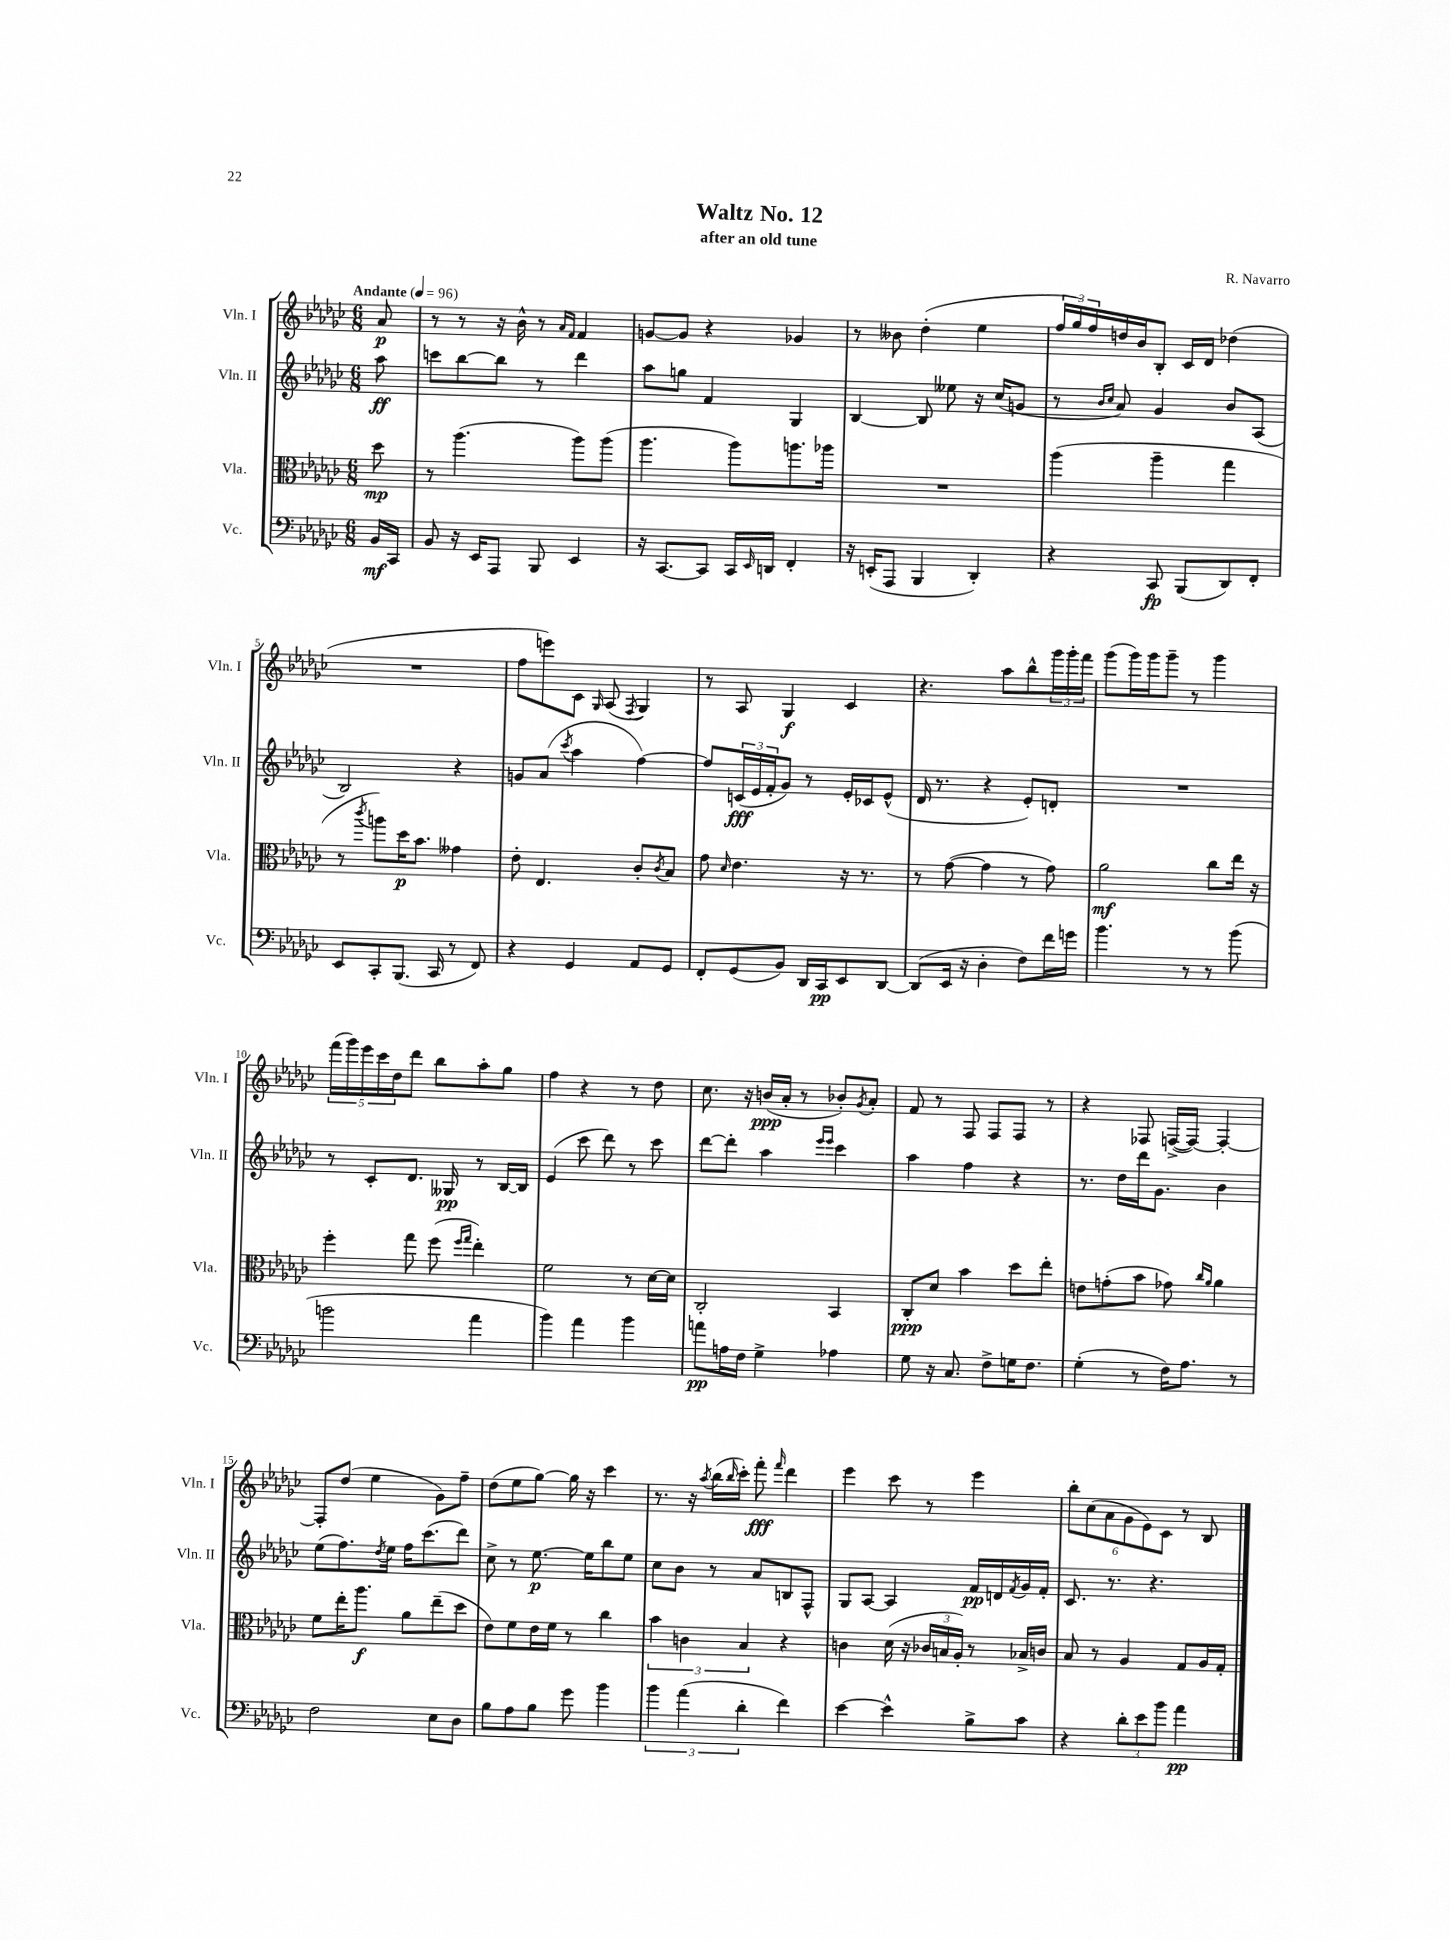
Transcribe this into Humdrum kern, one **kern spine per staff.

**kern	**kern	**kern	**kern
*staff4	*staff3	*staff2	*staff1
*clefF4	*clefC3	*clefG2	*clefG2
*k[b-e-a-d-g-c-]	*k[b-e-a-d-g-c-]	*k[b-e-a-d-g-c-]	*k[b-e-a-d-g-c-]
*M6/8	*M6/8	*M6/8	*M6/8
*MM96	*MM96	*MM96	*MM96
16BB-	8dd-	8aa-	8a-
16CC-	.	.	.
=	=	=	=
8BB-	8r	8ccc	8r
16r	(4.aa-	[8bb-	8r
16EE-	.	.	.
8AAA-	.	8bb-]	16r
.	.	.	16b-^^
8BBB-	.	8r	8r
.	.	.	16qqa-
.	.	.	16qqf
4EE-	8aa-)	4ddd-	4f
.	(8aa-	.	.
=	=	=	=
16r	4.aa-	8aa-	[8g
[8.CC-	.	.	.
.	.	8gg	8g]
8CC-]	.	4f	4r
16CC-	8aa-)	.	.
16qqEE-	.	.	.
16DD	.	.	.
4FF'	8.aa	4G-	4g-
.	16aa-	.	.
=	=	=	=
16r	2.r	[4B-	8r
(16EE'	.	.	.
8AAA-	.	.	8b--
4BBB-	.	8B-]	(4dd-'
.	.	8ee--	.
4DD-')	.	16r	4ee-
.	.	(16cc-	.
.	.	8g	.
=	=	=	=
4r	(4aa-	8r	24ff
.	.	.	24gg-)
.	.	.	24ff
.	.	16qqb-	.
.	.	16qqcc-	.
.	.	8a-)	16dd
.	.	.	16b-
8CC-	4aa-~	4g-	8B-'
(8BBB-	.	.	16c-
.	.	.	16d-
8DD-)	4gg-	8b-	(4dd-
8FF'	.	(8A-	.
=	=	=	=
8EE-	8r	2B-)	2.r
.	8qccc-	.	.
8CC-'	8aa)	.	.
(8.BBB-	16dd-	.	.
.	8.b-	.	.
16CC-	.	.	.
8r	4g--	4r	.
8FF)	.	.	.
=	=	=	=
4r	8e-'	8g	8ff
.	4.E-	(8a-	8eee)
.	.	8qccc-	.
4GG-	.	4aa-	8c-
.	.	.	16qqG-
.	.	.	(8A-
.	.	.	8qF
8AA-	8c-'	[4ff)	4G-)
.	8qc-	.	.
8GG-	8B-	.	.
=	=	=	=
8FF'	8g-	8ff]	8r
.	16qqd-	.	.
(8GG-	4.e-	(24c	8A-
.	.	24e-	.
.	.	24f'	.
8BB-)	.	8g-)	4G-
16DD-	.	8r	.
16CC-	.	.	.
8EE-	16r	16e-'	4c-
.	8.r	16c-	.
[8DD-	.	(8e-^^	.
=	=	=	=
(8DD-]	8r	16d-	4.r
.	.	8.r	.
16EE-	([8g-	.	.
16r	.	.	.
4D-'	4g-]	4r	.
.	.	.	8aa-
8F)	8r	8e-')	8bb-^^
16f	8g-)	8d'	24ggg-
.	.	.	24ggg-'
16g	.	.	.
.	.	.	24fff
=	=	=	=
4.b-	2a-	2.r	(8ggg-
.	.	.	16ggg-)
.	.	.	16ggg-
.	.	.	8ggg-~
8r	.	.	8r
8r	8cc-	.	4ggg-
(8b-	16ee-	.	.
.	16r	.	.
=	=	=	=
2b	4ff'	8r	(20fff
.	.	.	20ggg-)
.	.	.	20eee-
.	.	8c-'	.
.	.	.	20ccc-
.	.	.	20dd-
.	8gg-	8.d-	8ddd-
.	(8ff	.	8bb-
.	.	16G--	.
.	16qqff	.	.
.	16qqgg-	.	.
4a-	4ee-')	8r	8aa-'
.	.	[16B-	8gg-
.	.	16B-]	.
=	=	=	=
4b-)	2f	(4e-	4ff
4a-	.	8ccc-	4r
.	.	8ddd-)	.
4b-	8r	8r	8r
.	[16d-	8ccc-	8dd-
.	16d-]	.	.
=	=	=	=
8a	2C-'	[8ddd-	8.cc-
16A	.	8ddd-']	.
16F	.	.	16r
4G-^	.	4aa-	(16b
.	.	.	16a-'
.	.	.	8r
.	.	16qqeee-	.
.	.	16qqeee-	.
4A-	4BB-	4ccc-	8b-')
.	.	.	8qg-
.	.	.	8a-'
=	=	=	=
8G-	8C-'	4aa-	8f
16r	8d-	.	8r
8.C-	.	.	.
.	4b-	4ff	8F
8F^	.	.	8F
16G	8dd-	4r	8F
8.F	.	.	.
.	8ee-'	.	8r
=	=	=	=
(4G-'	8e	8.r	4r
.	(8g'	.	.
.	.	16dd-	.
8r	8b-	16ddd-	8F-
.	.	8.g-	.
16F)	8g-)	.	([16F^
8.A-	.	.	16F_)
.	16qqcc-	.	.
.	16qqa-	.	.
.	4a-	4b-	4F'_
8r	.	.	.
=	=	=	=
2F	8f	(8ee-	8F']
.	16ee-'	8.ff)	(8dd-
.	8.aa-	.	.
.	.	.	4ee-
.	.	8qdd-	.
.	.	16ee-	.
.	8a-	16ff	.
.	.	(8.ccc-	.
8E-	(8ee-~	.	8g-)
8D-	8dd-	8ddd-)	8ff~
=	=	=	=
8B-	8e-)	8cc-^	(8dd-
8A-	8f	8r	8ee-
8B-	16e-	[8.ee-	[8gg-)
.	16f	.	.
8g-	8r	.	16gg-]
.	.	16ee-]	16r
4b-	4cc-	8bb-	4ccc-
.	.	8ee-	.
=	=	=	=
6b-	6b-	8cc-	8.r
.	.	8b-	.
(6a-	6c	.	.
.	.	.	16r
.	.	.	8qaa-
.	.	8r	(16bb-
.	.	.	16qqbb-
.	.	.	16ccc-')
6d-'	6B-	.	.
.	.	8a-	8fff'
.	.	.	16qqfff
4f)	4r	8B	4ddd-
.	.	8F^^	.
=	=	=	=
[4e-	4c	8G-	4eee-
.	.	[8A-	.
4e-^^]	(16d-	4A-]	8ccc-
.	16r	.	.
.	24c-	.	8r
.	24B	.	.
.	24A-')	.	.
8B-^	8r	16f	4eee-
.	.	16d	.
.	.	8qf	.
8c-	16B-^	16g-	.
.	16c	16f'	.
=	=	=	=
4r	8B-	8.c-	12bb-'
.	.	.	(12cc-
.	8r	.	.
.	.	.	12a-
.	.	8.r	.
12d-'	4A-	.	12g-
12e-	.	.	12e-)
.	.	4.r	.
12b-	.	.	12c-
4a-	8G-	.	8r
.	16A-	.	8B-
.	16G-'	.	.
==	==	==	==
*-	*-	*-	*-
